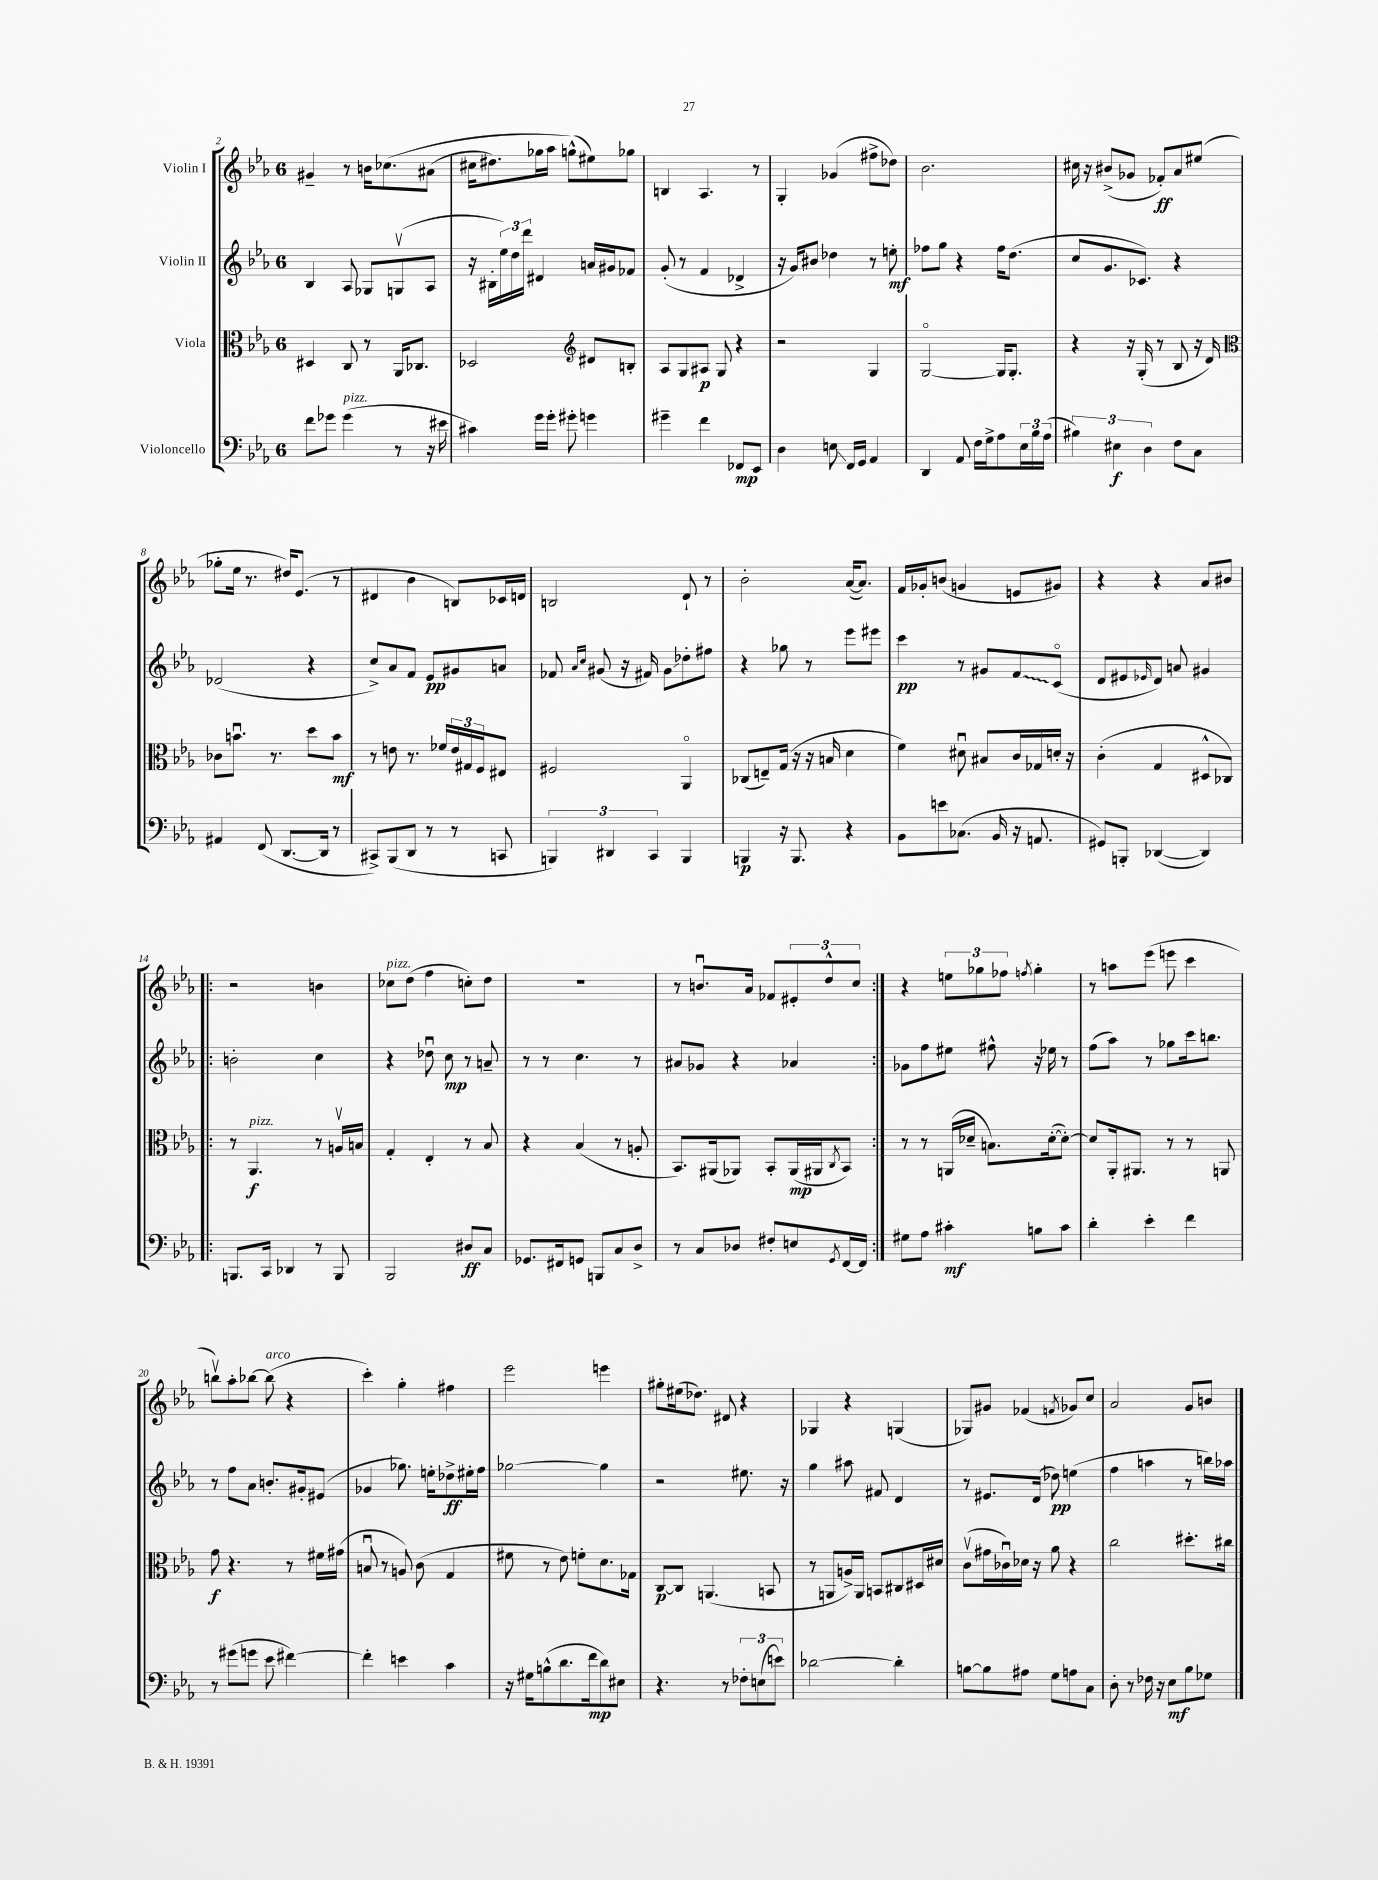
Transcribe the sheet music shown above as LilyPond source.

<<
\new StaffGroup <<
\new Staff = "s0" \with { instrumentName = "Violin I" } {
    \clef treble \key ees \major \once \override Staff.TimeSignature.style = #'single-digit \time 6/8
    gis'4-- r8 b'16 ces''8.\( ais'8( |
    cis''16 dis''8.) ges''16 aes''16 g''8-^(\) eis''8) ges''8 |
    b4 aes4. r8 |
    g4-. ges'4( fis''8-> des''8) |
    bes'2. |
    cis''16 r16 bis'8->( ges'8 fes'8-.\ff) aes'8 eis''8( |
    ges''8-. ees''16 r8. dis''16) ees'8.( r8 |
    dis'4 bes'4 b8) ces'16 d'16 |
    b2 d'8-! r8 |
    bes'2-. aes'16~( aes'8.) |
    f'16 ges'16-. b'8( g'4 e'8 gis'8) |
    r4 r4 aes'8 bis'8 |
    \repeat volta 2 { r2 b'4 |
    ces''8^\markup { \italic "pizz." } d''8( f''4 c''8-.) d''8 |
    R2. |
    r8 b'8.\downbow aes'16 fes'8 \tuplet 3/2 { eis'8-. d''8-^ c''8 } | }
    r4 \tuplet 3/2 { e''8 ges''8 fes''8 } \acciaccatura { f''8 } ges''4-. |
    r8 a''8 ees'''8( e'''8 c'''4 |
    b''8\upbow) aes''8-. bes''8~ bes''8^\markup { \italic "arco" }( r4 |
    c'''4-.) g''4-. fis''4 |
    ees'''2 e'''4 |
    gis''8-. eis''16( des''8.) dis'8 r4 |
    ges4 r4 g4( |
    ges8) gis'8 fes'4( \acciaccatura { f'8 } ges'8) c''8 |
    aes'2 g'8 b'8 \bar "|." |
}
\new Staff = "s1" \with { instrumentName = "Violin II" } {
    \clef treble \key ees \major \once \override Staff.TimeSignature.style = #'single-digit \time 6/8
    bes4 aes8 ges8 g8\upbow( aes8 |
    r16 bis16-. \tuplet 3/2 { ees''16) d''16 d'''16 } dis'4 a'16 gis'16 fes'8 |
    g'8-.( r8 f'4 des'4-> |
    r16 g'16) bis'8 des''4 r8 e''8-.\mf |
    fes''8 g''8 r4 fes''16 d''8.( |
    c''8 g'8. ces'8.) r4 |
    des'2( r4 |
    c''8->) aes'8 f'8 ees'8\pp gis'8 a'8 |
    fes'8 \grace { aes'16 c''16 } gis'8( r16 fis'16) gis'8\glissando des''8-. fis''8 |
    r4 ges''8 r8 ees'''8 eis'''8 |
    c'''4\pp r8 gis'8 \once \override Glissando.style = #'zigzag f'8\glissando c'8\flageolet( |
    d'8 eis'8 \grace { ees'16 } d'8) a'8 gis'4 |
    \repeat volta 2 { b'2-. c''4 |
    r4 des''8\downbow c''8\mp r8 a'8-- |
    r8 r8 c''4. r8 |
    ais'8 ges'8 r4 aes'4 | }
    ges'8 f''8 eis''8 fis''8-^ r16 ees''16 r8 |
    f''8( aes''8) r8 ges''8 c'''16 b''8. |
    r8 f''8 aes'8 b'8.-. gis'16-. eis'8( |
    ges'4 ges''8.) e''16-. des''8->\ff eis''16-. f''16 |
    ges''2~ ges''4 |
    r2 eis''8. r16 |
    g''4 ais''8 fis'8 d'4 |
    r8 eis'8. d'16( des''8\pp) e''4( |
    f''4 a''4 r8 b''16) aes''16 \bar "|." |
}
\new Staff = "s2" \with { instrumentName = "Viola" } {
    \clef alto \key ees \major \once \override Staff.TimeSignature.style = #'single-digit \time 6/8
    dis4 c8 r8 aes,16 ces8. |
    des2 \clef treble dis'8 b8-. |
    aes8 g8 ais8\p g8 r4 |
    r2 g4 |
    g2~\flageolet g16 g8.-. |
    r4 r16 g16-.( r8 bes8 r16 d'16) |
    \clef alto ces'8 b'8.\downbow r8. d''8 b'8\mf |
    r8 e'8 r8. fes'16 \tuplet 3/2 { e'16 gis16 f16 } eis8 |
    fis2 aes,4\flageolet |
    ces8( e8--) g16( r16 r16 b16 d'4 |
    f'4) dis'8\downbow bis8 c'16 ges16 d'16-. r16 |
    c'4-.( g4 dis8-^ ces8) |
    \repeat volta 2 { r8 aes,4.\f^\markup { \italic "pizz." } r8 a16\upbow b16 |
    g4-. ees4-. r8 bes8 |
    r4 bes4( r8 a8-. |
    bes,8.) ais,16( aes,8) bes,8-. aes,16\mp( ais,16 \acciaccatura { c8 } bes,8) | }
    r8 r8 a,16( des'16-- b8.) des'16~-.( des'8~-.) |
    des'8 aes,16-. ais,8. r8 r8 a,8 |
    g'8\f r4. r8 fis'16 gis'16( |
    b8\downbow r8 a8) c'8( g4 |
    fis'8 r8 ees'8) f'8-. d'8. ges16 |
    c8~\p c8 a,4.( b,8 |
    r8 a,8 a16->) a,16 b,8 cis8 dis16 dis'16 |
    c'8\upbow( gis'16 ces'16\downbow) des'16 r16 aes'8 r4 |
    c''2 dis''8.-. cis''16 \bar "|." |
}
\new Staff = "s3" \with { instrumentName = "Violoncello" } {
    \clef bass \key ees \major \once \override Staff.TimeSignature.style = #'single-digit \time 6/8
    f'8 ges'8 ges'4^\markup { \italic "pizz." }( r8 r16 eis'16 |
    cis'4) g'16 g'16-. gis'8-. g'4 |
    gis'4-- f'4 fes,8\mp ees,8 |
    d4 e8\glissando f,16 g,16 aes,4 |
    d,4 aes,8 f16 g16-> aes8 \tuplet 3/2 { ees16 bes16 aes16( } |
    \tuplet 3/2 { bis4) eis4\f d4 } f8 c8 |
    ais,4 f,8( d,8.~ d,16 r8 |
    cis,8->) bes,,8( d,8 r8 r8 c,8 |
    \tuplet 3/2 { b,,4) dis,4 c,4 } b,,4 |
    b,,4\p r16 b,,8. r4 |
    bes,8 e'8 ces8.( bes,16 r16 a,8. |
    gis,8) b,,8-. des,4~( des,4) |
    \repeat volta 2 { b,,8. c,16 des,4 r8 b,,8 |
    bes,,2 dis8\ff c8 |
    ges,8. fis,16 g,8 b,,8 c8 d8-> |
    r8 c8 des8 fis8-. e8 \acciaccatura { g,8 } f,16~ f,16 | }
    gis8 aes8 cis'4-.\mf b8 cis'8 |
    d'4-. ees'4-. f'4 |
    r8 gis'8( g'8 ees'8 fis'4~) |
    fis'4-. e'4 c'4 |
    r16 gis16 b8-^( d'8. f'16\mp d'8) eis8 |
    r4. r8 \tuplet 3/2 { fes8-. e8( e'8) } |
    des'2~ des'4-. |
    b8~ b8 ais8 g8 a8 c8 |
    d8-. r8 fes16 r16 ees8\mf bes8 ges8 \bar "|." |
}
>>
>>
\layout { \context { \Score currentBarNumber = #2 } }
